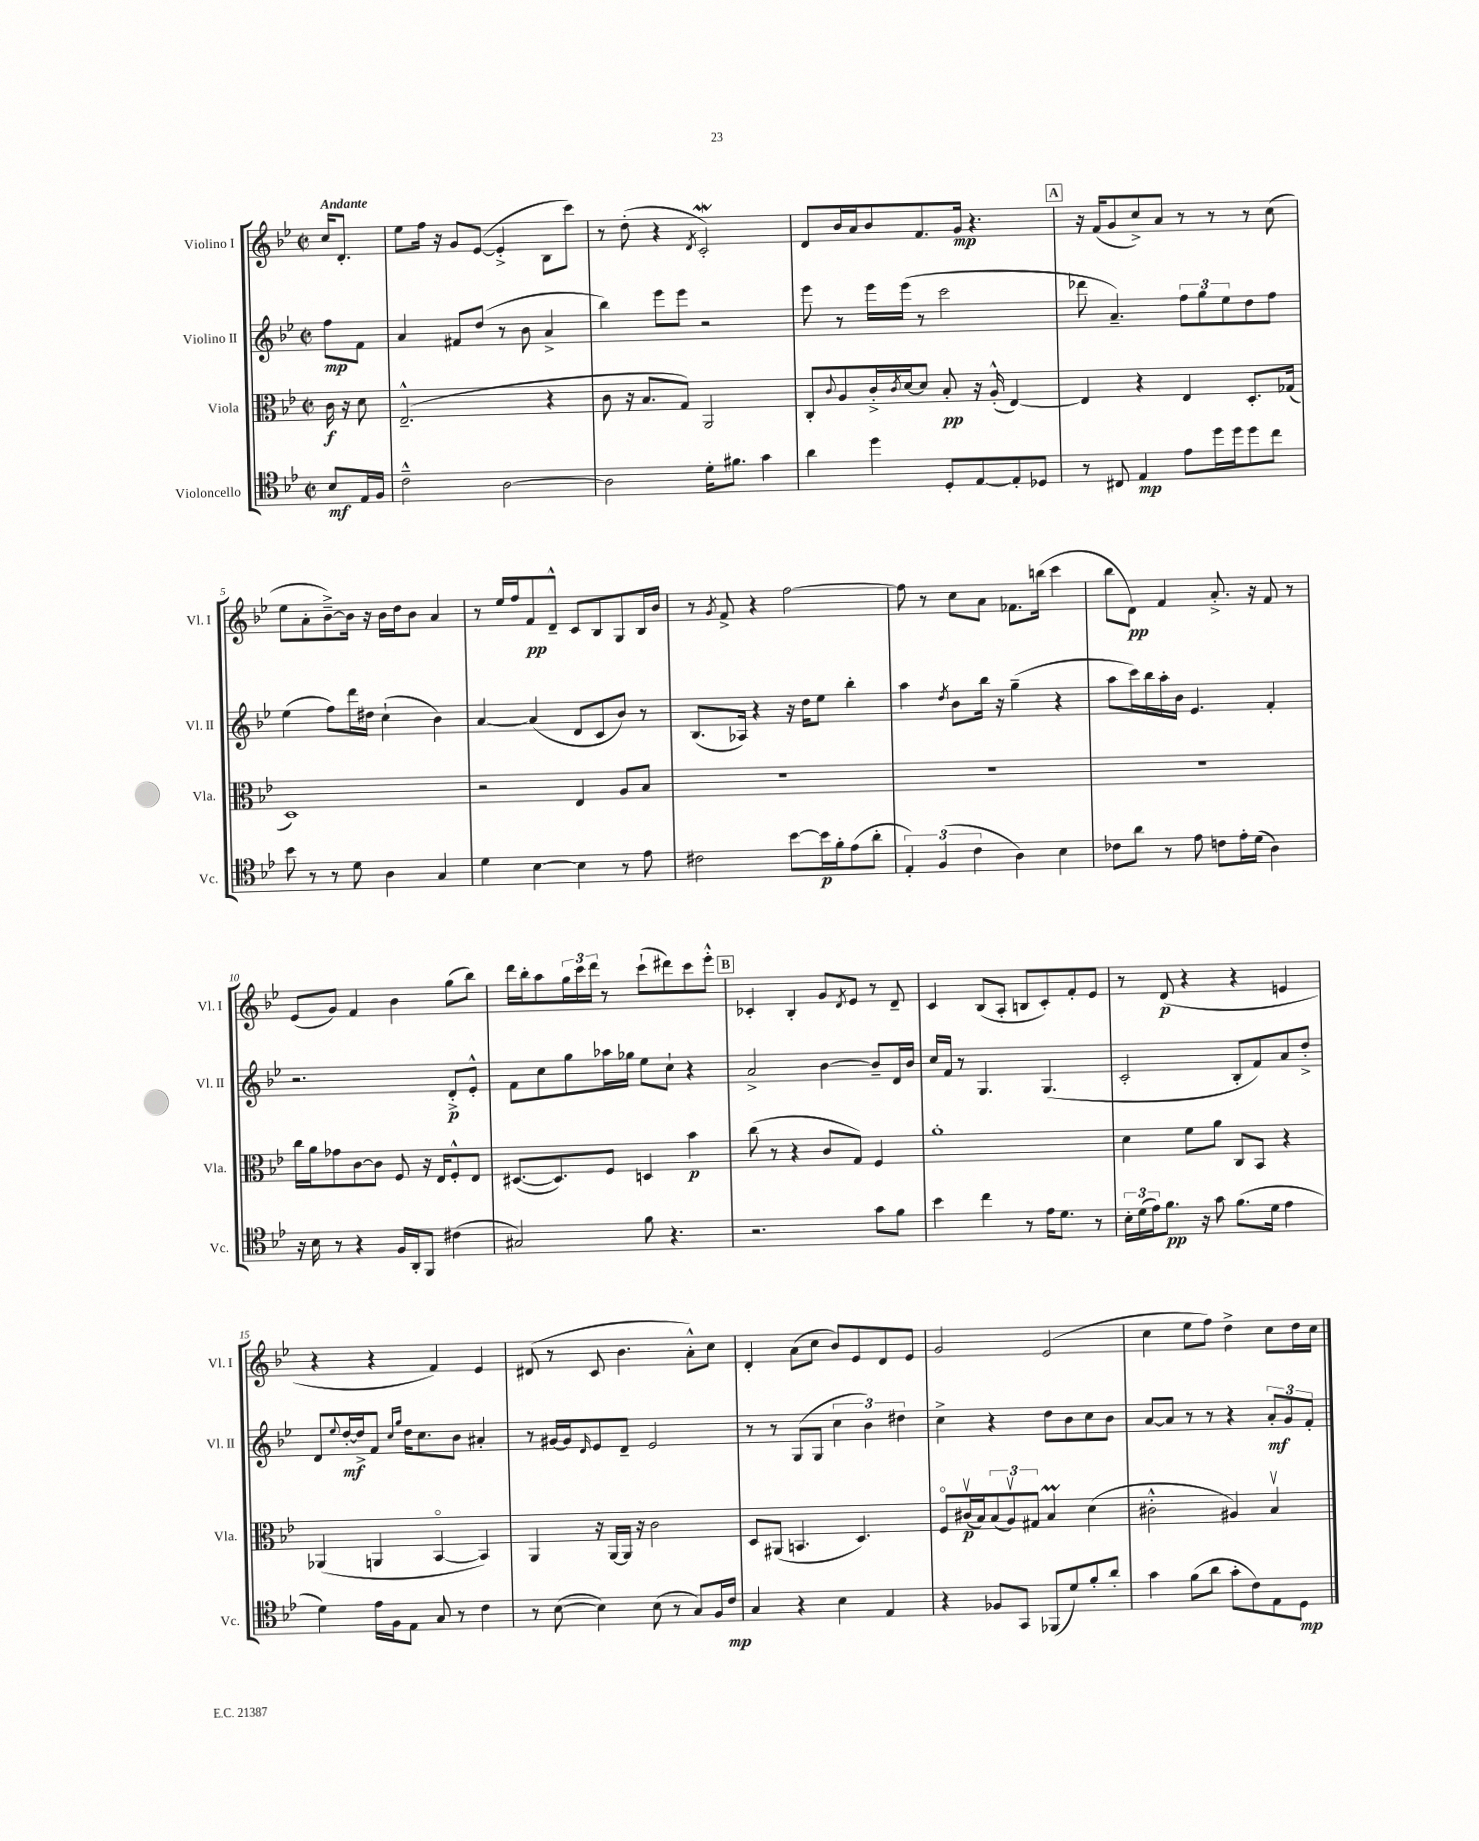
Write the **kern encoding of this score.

**kern	**dynam	**kern	**dynam	**kern	**dynam	**kern	**dynam
*part4	*part4	*part3	*part3	*part2	*part2	*part1	*part1
*staff4	*staff4	*staff3	*staff3	*staff2	*staff2	*staff1	*staff1
*I"Violoncello	*	*I"Viola	*	*I"Violino II	*	*I"Violino I	*
*I'Vc.	*	*I'Vla.	*	*I'Vl. II	*	*I'Vl. I	*
*clefC4	*	*clefC3	*	*clefG2	*	*clefG2	*
*k[b-e-]	*	*k[b-e-]	*	*k[b-e-]	*	*k[b-e-]	*
*M2/2	*	*M2/2	*	*M2/2	*	*M2/2	*
*met(c|)	*	*met(c|)	*	*met(c|)	*	*met(c|)	*
=	=	=	=	=	=	=	=
!	!	!	!	!	!	!LO:TX:a:B:t=Andante	!
8B-/L	mf	16c\	f	8ff\L	mp	16cc/KL	.
.	.	16r	.	.	.	8.d'/J	.
16E-/L	.	8d\	.	8f\J	.	.	.
16F/JJ	.	.	.	.	.	.	.
=1	=1	=1	=1	=1	=1	=1	=1
2c~^^\	.	(2.E-~^^/	.	4a/	.	8ee-\L	.
.	.	.	.	.	.	16ff\Jk	.
.	.	.	.	.	.	16r	.
.	.	.	.	8f#X/L	.	8g/L	.
.	.	.	.	(8dd/J	.	([8e-/J	.
[2A\	.	.	.	8r	.	4e-'^/]	.
.	.	.	.	8b-\	.	.	.
.	.	4r	.	4a^/	.	8B-\L	.
.	.	.	.	.	.	8ccc\J)	.
=2	=2	=2	=2	=2	=2	=2	=2
2A\]	.	8c\	.	4bb-\)	.	8r	.
.	.	16r	.	.	.	(8dd'\	.
.	.	8.B-/L	.	.	.	.	.
.	.	.	.	8eee-\L	.	4r	.
.	.	8G/J)	.	8eee-\J	.	.	.
.	.	.	.	.	.	8qd/	.
16d'\KL	.	2AA/	.	2r	.	2cW'/)	.
8.f#X\J	.	.	.	.	.	.	.
4g\	.	.	.	.	.	.	.
=3	=3	=3	=3	=3	=3	=3	=3
4a\	.	8C'/L	.	8eee-\	.	8d/L	.
.	.	8qqc/	.	.	.	.	.
.	.	8A/	.	8r	.	16b-/L	.
.	.	.	.	.	.	16a/J	.
4dd\	.	16c'^/L	.	16eee-\LL	.	8b-/	.
.	.	8qc/	.	.	.	.	.
.	.	[16d/J	.	(16eee-\JJ	.	.	.
.	.	8d/J]	.	8r	.	8.f/	.
8D'/L	.	8B-'/	pp	2ccc\	.	.	.
.	.	.	.	.	.	16g/Jk	mp
[8E-/	.	16r	.	.	.	4.r	.
.	.	(16A'^^/	.	.	.	.	.
8E-'/]	.	[4E-/)	.	.	.	.	.
8D-X/J	.	.	.	.	.	.	.
!!LO:REH:place=s1:t=A
=4	=4	=4	=4	=4	=4	=4	=4
8r	.	4E-/]	.	8ddd-X\	.	16r	.
.	.	.	.	.	.	(16f/KL	.
8C#X/	.	.	.	4.a~/)	.	8g/	.
4E-/	mp	4r	.	.	.	8cc^/)	.
.	.	.	.	.	.	8a/J	.
8e-\L	.	4E-/	.	12ff\L	.	8r	.
.	.	.	.	12gg\	.	.	.
16dd\L	.	.	.	.	.	8r	.
.	.	.	.	12ee-\	.	.	.
16dd\J	.	.	.	.	.	.	.
8dd\	.	8.D'/L	.	8dd\	.	8r	.
8cc\J	.	.	.	8ff\J	.	(8cc\	.
.	.	(16G-X/Jk	.	.	.	.	.
!!LO:LB:g=z
=5	=5	=5	=5	=5	=5	=5	=5
8b-\	.	1D)	.	(4ee-\	.	8ee-\L	.
8r	.	.	.	.	.	8a'\	.
8r	.	.	.	8ff\L)	.	[8b-~^\)	.
8d\	.	.	.	16ddd\L	.	16b-\Jk]	.
.	.	.	.	16dd#X\JJ	.	16r	.
4A\	.	.	.	(4cc`\	.	16b-\LL	.
.	.	.	.	.	.	16dd\J	.
.	.	.	.	.	.	8b-\J	.
4G/	.	.	.	4b-\)	.	4a/	.
=6	=6	=6	=6	=6	=6	=6	=6
4d\	.	2r	.	[4a/	.	8r	.
.	.	.	.	.	.	16ee-/LL	.
.	.	.	.	.	.	16ff/J	.
[4B-\	.	.	.	(4a/]	.	8f/	pp
.	.	.	.	.	.	8d~^^/J	.
4B-\]	.	4E-/	.	8d/L	.	8c/L	.
.	.	.	.	8c/	.	8B-/	.
8r	.	8A/L	.	8b-/J)	.	8G/	.
8e-\	.	8B-/J	.	8r	.	16B-/L	.
.	.	.	.	.	.	16b-/JJ	.
=7	=7	=7	=7	=7	=7	=7	=7
2c#X\	.	1r	.	(8.B-/L	.	8r	.
.	.	.	.	.	.	8qg/	.
.	.	.	.	.	.	8f^/	.
.	.	.	.	16A-X/Jk)	.	.	.
.	.	.	.	4r	.	4r	.
[8b-\L	.	.	.	16r	.	[2ff\	.
.	.	.	.	16dd\KL	.	.	.
16b-\L]	p	.	.	8ee-\J	.	.	.
16f'\J	.	.	.	.	.	.	.
(8e-\	.	.	.	4bb-'\	.	.	.
8a'\J	.	.	.	.	.	.	.
=8	=8	=8	=8	=8	=8	=8	=8
6E-'/)	.	1r	.	4aa\	.	8ff\]	.
.	.	.	.	.	.	8r	.
(6F/	.	.	.	.	.	.	.
.	.	.	.	8qdd/	.	.	.
.	.	.	.	8b-\L	.	8cc\L	.
6c\	.	.	.	.	.	.	.
.	.	.	.	16bb-\Jk	.	8a\J	.
.	.	.	.	16r	.	.	.
4A\)	.	.	.	(4gg~\	.	8.f-X\L	.
.	.	.	.	.	.	(16bbn\Jk	.
4B-\	.	.	.	4r	.	4ccc\	.
=9	=9	=9	=9	=9	=9	=9	=9
8c-X\L	.	1r	.	8aa\L	.	8bb-\L	.
8a\J	.	.	.	16ccc\L)	.	8d\J)	pp
.	.	.	.	16bb-\	.	.	.
8r	.	.	.	16aa'\	.	4f/	.
.	.	.	.	16b-\JJ	.	.	.
8e-\	.	.	.	4.e-/	.	.	.
8cn\L	.	.	.	.	.	8.a'^/	.
16e-'\L	.	.	.	.	.	.	.
(16d\JJ	.	.	.	.	.	16r	.
4A\)	.	.	.	4f'/	.	8f/	.
.	.	.	.	.	.	8r	.
!!LO:LB:g=z
=10	=10	=10	=10	=10	=10	=10	=10
16r	.	16cc\LL	.	2.r	.	(8e-/L	.
16B-\	.	16a\J	.	.	.	.	.
8r	.	8g-X\	.	.	.	8g/J)	.
4r	.	[8c\	.	.	.	4f/	.
.	.	8c\J]	.	.	.	.	.
16F/LL	.	8F/	.	.	.	4b-\	.
16AA'/J	.	.	.	.	.	.	.
8FF/J	.	16r	.	.	.	.	.
.	.	16E-/KL	.	.	.	.	.
(4c#X\	.	8F'^^/	.	8d'^/L	p	(8gg\L	.
.	.	8E-/J	.	8e-'^^/J	.	8bb-\J)	.
=11	=11	=11	=11	=11	=11	=11	=11
2G#X/)	.	([8.D#X/L	.	8f\L	.	16ddd\LL	.
.	.	.	.	.	.	16bb-'\J	.
.	.	.	.	8cc\	.	8aa\	.
.	.	8.D#/])	.	.	.	.	.
.	.	.	.	8gg\	.	24gg\L	.
.	.	.	.	.	.	24ccc\	.
.	.	.	.	.	.	24ddd\JJ	.
.	.	8F/J	.	16aa-X\L	.	8r	.
.	.	.	.	16gg-X\JJ	.	.	.
8f\	.	4Dn/	.	8ee-\L	.	(8ccc`\L	.
4.r	.	.	.	8cc`\J	.	8ddd#X\)	.
.	.	4b-\	p	4r	.	8ccc\	.
.	.	.	.	.	.	8eee-'^^\J	.
!!LO:REH:place=s1:t=B
=12	=12	=12	=12	=12	=12	=12	=12
2.r	.	(8cc\	.	2a^/	.	4c-X'/	.
.	.	8r	.	.	.	.	.
.	.	4r	.	.	.	4B-'/	.
.	.	8c/L	.	[4b-\	.	8g/L	.
.	.	.	.	.	.	8qd/	.
.	.	8G/J)	.	.	.	8e-/J	.
8g\L	.	4F/	.	8b-~/L]	.	8r	.
8f\J	.	.	.	16d/L	.	8d~/	.
.	.	.	.	16b-/JJ	.	.	.
=13	=13	=13	=13	=13	=13	=13	=13
4b-\	.	1a'	.	16cc/LL	.	4c/	.
.	.	.	.	16f/JJ	.	.	.
.	.	.	.	8r	.	.	.
4cc\	.	.	.	4.G/	.	(8B-/L	.
.	.	.	.	.	.	8A'/J	.
8r	.	.	.	.	.	8Bn/L	.
16e-\KL	.	.	.	(4.G/	.	8c'/)	.
8.d\J	.	.	.	.	.	.	.
.	.	.	.	.	.	8f'/	.
8r	.	.	.	.	.	8e-/J	.
=14	=14	=14	=14	=14	=14	=14	=14
24B-'\LL	.	4d\	.	2c'/	.	8r	.
(24d\	.	.	.	.	.	.	.
24e-\J)	.	.	.	.	.	.	.
8.f\J	pp	.	.	.	.	(8d/	p
.	.	8f\L	.	.	.	4r	.
16r	.	.	.	.	.	.	.
8g\	.	8a\J	.	.	.	.	.
(8.f\L	.	8C/L	.	8B-'/L	.	4r	.
.	.	8BB-/J	.	8f/)	.	.	.
16d\Jk	.	.	.	.	.	.	.
4e-\	.	4r	.	8a/	.	4en/	.
.	.	.	.	8dd'^/J	.	.	.
!!LO:LB:g=z
=15	=15	=15	=15	=15	=15	=15	=15
4d\)	.	(4AA-X/	.	8d/L	.	4r	.
.	.	.	.	8qqee-/	.	.	.
.	.	.	.	[16dd'/L	mf	.	.
.	.	.	.	16dd^/J]	.	.	.
16e-\LL	.	4AAn/	.	8f/J	.	4r	.
16F\J	.	.	.	.	.	.	.
.	.	.	.	16qqcc/LL	.	.	.
.	.	.	.	16qqgg/JJ	.	.	.
8E-\J	.	.	.	16dd\KL	.	.	.
.	.	.	.	8.cc\	.	.	.
8G/	.	[4BB-/	.	.	.	4f/)	.
8r	.	.	.	8b-\J	.	.	.
4c\	.	4BB-/])	.	4a#X'/	.	4e-/	.
=16	=16	=16	=16	=16	=16	=16	=16
8r	.	4AA/	.	8r	.	(8d#X/	.
([8B-\	.	.	.	[16g#X/LL	.	8r	.
.	.	.	.	16g#/J]	.	.	.
.	.	.	.	16qqd/	.	.	.
4B-\])	.	16r	.	8e-/	.	8c/	.
.	.	[16AA/LL	.	.	.	.	.
.	.	16AA/JJ]	.	8d~/J	.	4.b-\	.
.	.	16r	.	.	.	.	.
(8B-\	.	2c\	.	2e-/	.	.	.
8r	.	.	.	.	.	.	.
8G/L)	.	.	.	.	.	8a'^^\L)	.
16F/L	.	.	.	.	.	8cc\J	.
16c/JJ	mp	.	.	.	.	.	.
=17	=17	=17	=17	=17	=17	=17	=17
4G/	.	8D/L	.	8r	.	4d'/	.
.	.	(8AA#X/J	.	8r	.	.	.
4r	.	4.BBn/	.	(8G/L	.	(8a\L	.
.	.	.	.	8G/J	.	8cc\J	.
4B-\	.	.	.	6cc\	.	8b-/L)	.
.	.	4.D/)	.	.	.	8e-/	.
.	.	.	.	6b-\)	.	.	.
4E-/	.	.	.	.	.	8d/	.
.	.	.	.	6dd#X\	.	.	.
.	.	.	.	.	.	8e-/J	.
=18	=18	=18	=18	=18	=18	=18	=18
4r	.	8F/L	.	4cc^\	.	2g/	.
.	.	(16c#Xv/L	p	.	.	.	.
.	.	16B-/J)	.	.	.	.	.
8F-X/L	.	(12B-/	.	4r	.	.	.
.	.	12Av/)	.	.	.	.	.
8GG/J	.	.	.	.	.	.	.
.	.	12G#X/J	.	.	.	.	.
(8FF-X/L	.	4B-M/	.	8dd\L	.	(2e-/	.
8d/)	.	.	.	8b-\	.	.	.
8f'/	.	(4d\	.	8cc\	.	.	.
8a'/J	.	.	.	8b-\J	.	.	.
=19	=19	=19	=19	=19	=19	=19	=19
4g\	.	2c#X'^^\	.	[8a/L	.	4cc\	.
.	.	.	.	8a/J]	.	.	.
(8f\L	.	.	.	8r	.	8ee-\L	.
8a\J	.	.	.	8r	.	8ff\J)	.
8g'\L	.	4A#X/)	.	4r	.	4dd^\	.
8c\)	.	.	.	.	.	.	.
8E-\	.	4B-v/	.	12a'/L	mf	8cc\L	.
.	.	.	.	12g/	.	.	.
8D\J	mp	.	.	.	.	16dd\L	.
.	.	.	.	12f'/J	.	.	.
.	.	.	.	.	.	16cc\JJ	.
==	==	==	==	==	==	==	==
*-	*-	*-	*-	*-	*-	*-	*-
